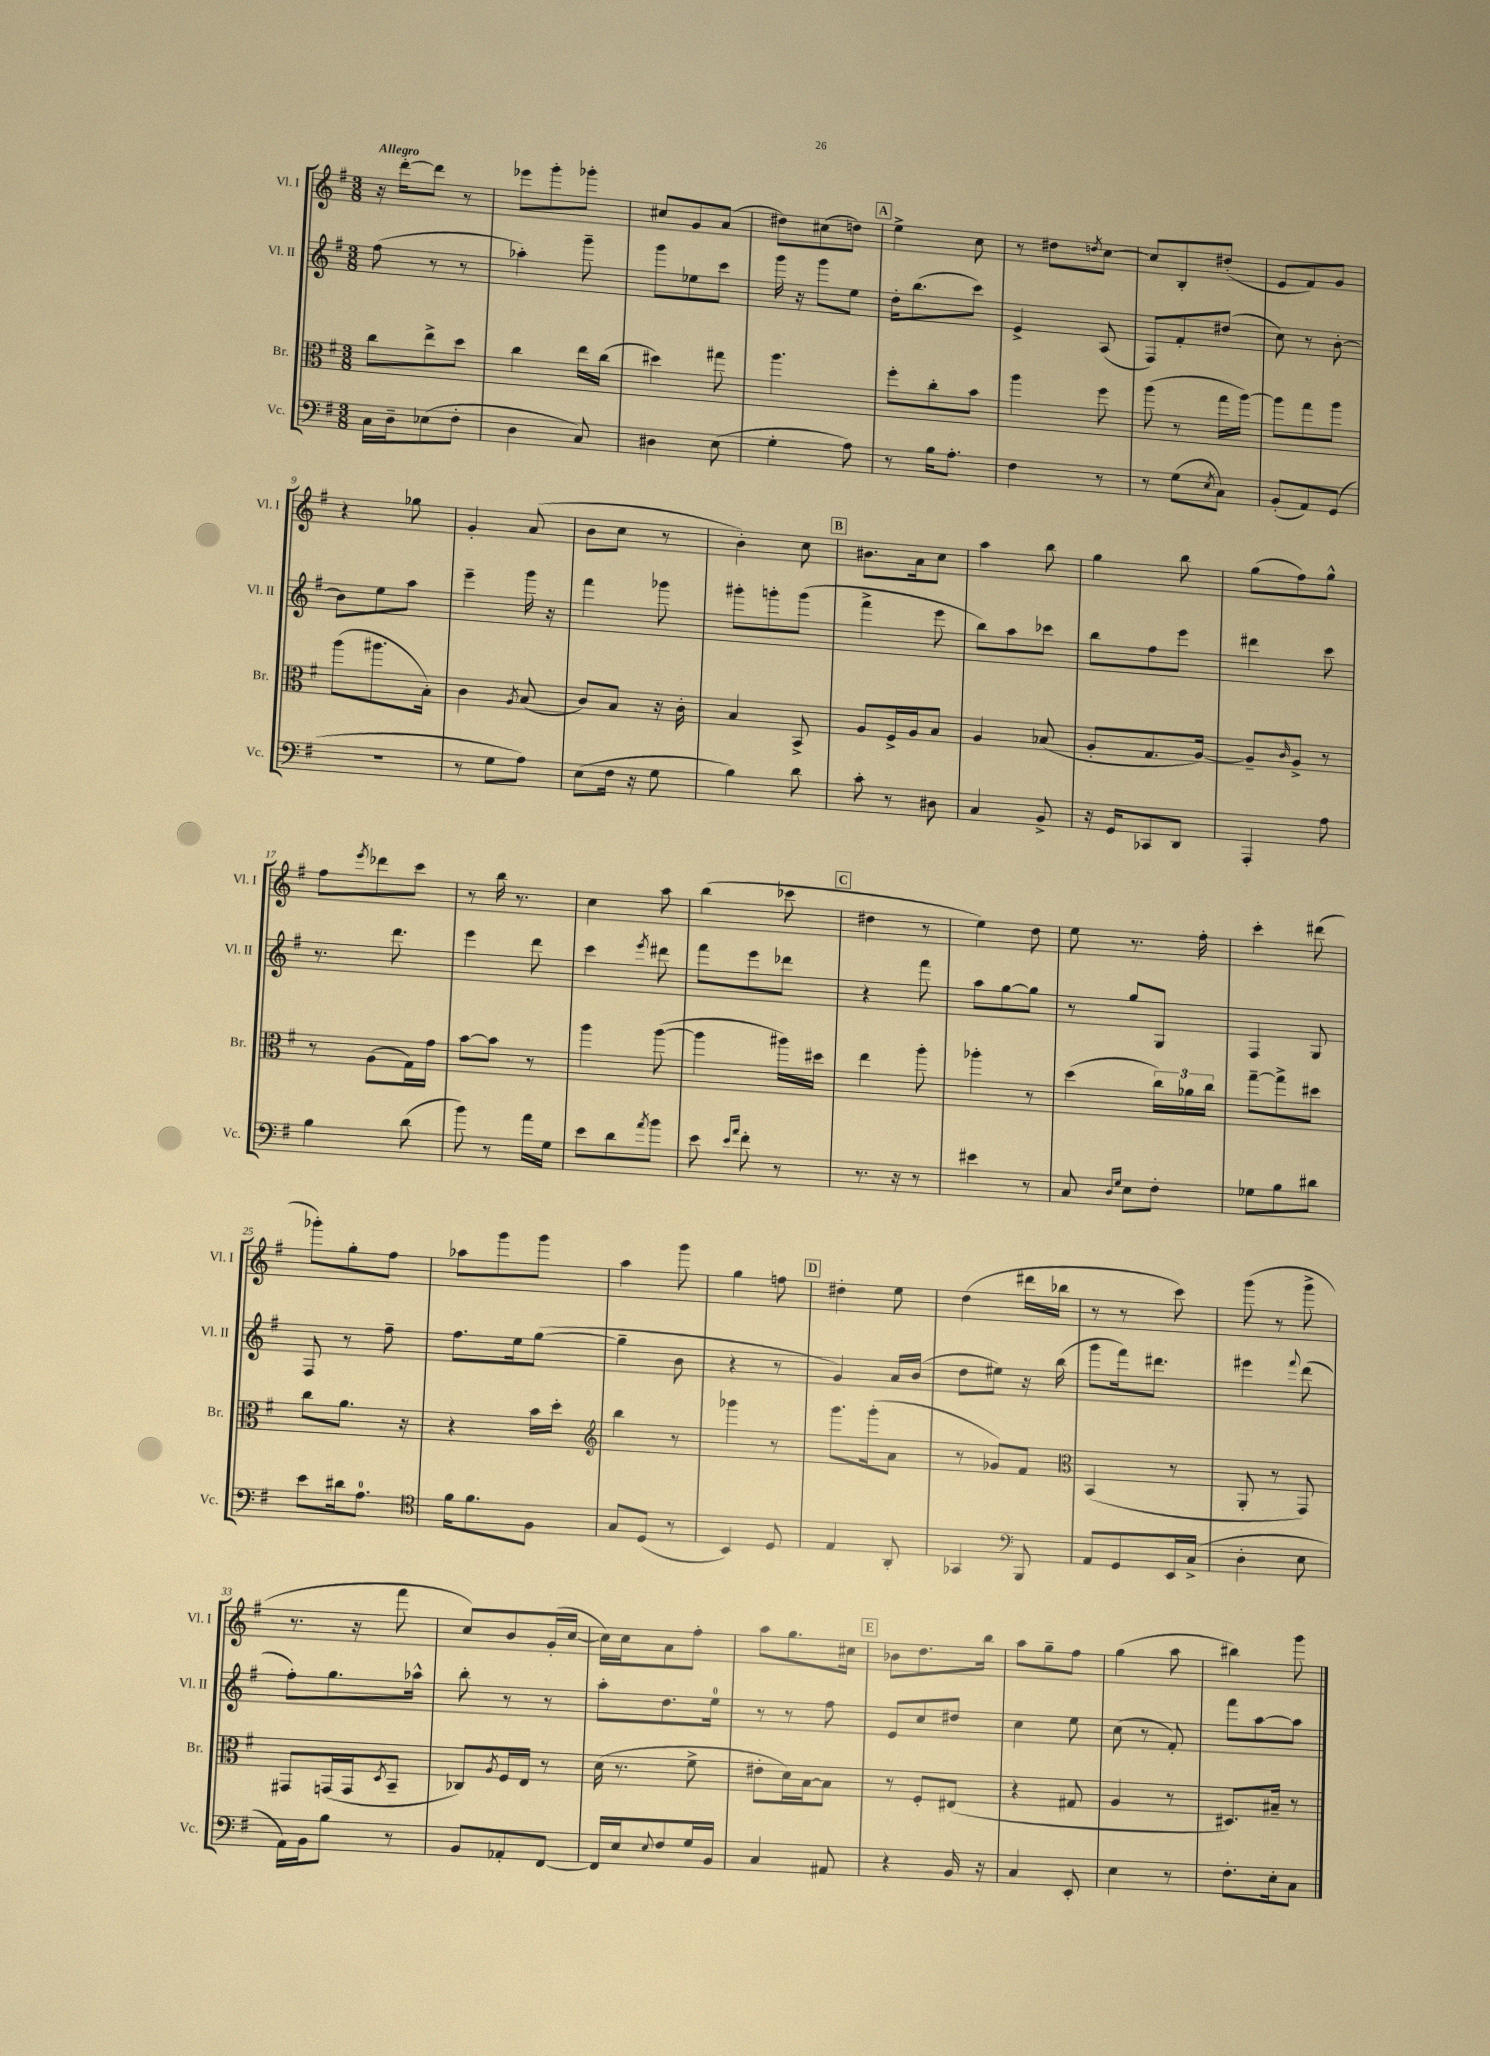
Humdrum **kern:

**kern	**kern	**kern	**kern
*part4	*part3	*part2	*part1
*staff4	*staff3	*staff2	*staff1
*I"Vc.	*I"Br.	*I"Vl. II	*I"Vl. I
*I'Vc.	*I'Br.	*I'Vl. II	*I'Vl. I
*clefF4	*clefC3	*clefG2	*clefG2
*k[f#]	*k[f#]	*k[f#]	*k[f#]
*M3/8	*M3/8	*M3/8	*M3/8
=1	=1	=1	=1
!	!	!	!LO:TX:a:B:t=Allegro
16C\LL	8cc\L	(8ff#\	16r
16D~\J	.	.	[16ddd'\KL
(8E-X\	8ee^\	8r	8ddd\J]
8F#'\J	8dd\J	8r	8r
=2	=2	=2	=2
4D\	4cc\	4aa-X'\)	8eee-X\L
.	.	.	8ggg'\
8C/)	16ee\LL	8ggg~\	8ggg-X'\J
.	(16cc\JJ	.	.
=3	=3	=3	=3
4D#X\	4dd#X\)	8ggg\L	8cc#X/L
.	.	8ee-X\	8g/
(8E\	8gg#X\	8ccc\J	(8a/J
=4	=4	=4	=4
4G'\	4.aa\	16ggg\	8dd#X\L)
.	.	16r	.
.	.	8ggg\L	(8cc#X\
8A\)	.	8ee\J	8ddn\J)
!!LO:REH:place=s1:t=A
=5	=5	=5	=5
8r	8ff#'\L	16dd'\KL	4ee^\
.	.	(8.bb\	.
16B\KL	8cc'\	.	.
8.A'\J	.	.	.
.	8b\J	8ccc\J)	8cc\
=6	=6	=6	=6
4F#\	4aa\	4e^/	8r
.	.	.	8dd#X\L
.	.	.	8qddn/
8r	8ff#\	(8A/	[8cc\J
=7	=7	=7	=7
8r	(8aa\	8F#/L)	8cc/L]
(8G\L	8r	8f#'/	8B'/
8qE/	.	.	.
8C\J)	16gg\LL	(8dd#X/J	(8dd#X'/J
.	[16aa\JJ)	.	.
=8	=8	=8	=8
(8BB'/L	8aa\L]	8cc\)	8e/L
8AA/)	8gg\	8r	8f#/)
(8GG/J	8aa\J	[8b'\	8g/J
!!LO:LB:g=z
=9	=9	=9	=9
4.r	(8aa\L	8b\L]	4r
.	8.aa#X\	8ee\	.
.	.	8aa\J	8gg-X\
.	16B'\Jk)	.	.
=10	=10	=10	=10
8r	4c\	4eee~\	4g'/
8G\L	.	.	.
.	8qA/	.	.
8A\J)	(8B/	16ggg\	(8a/
.	.	16r	.
=11	=11	=11	=11
(8E\L	8c/L)	4fff#\	8b\L
16F#\Jk	8B/J	.	8cc\J
16r	.	.	.
8G\	16r	8ggg-X\	8r
.	16c'\	.	.
=12	=12	=12	=12
4B\)	4B/	8ggg#X'\L	4b'\)
.	.	8gggn'\	.
8d\	8BB^/	(8ggg\J	8cc\
!!LO:REH:place=s1:t=B
=13	=13	=13	=13
8c'\	8A/L	4fff#^\	8.b#X\L
8r	16F#^/L	.	.
.	16A/J	.	16a\k
8D#X\	8B/J	8eee\	8cc\J
=14	=14	=14	=14
4C/	4A/	8bb\L)	4aa\
.	.	8aa\	.
8BB^/	(8B-X/	8ccc-X\J	8bb\
=15	=15	=15	=15
16r	8A'/L	8bb\L	4gg\
16GG/KL	.	.	.
8CC-X/	8.G/	8ff#\	.
8DD/J	.	8eee\J	8bb\
.	[16A/Jk)	.	.
=16	=16	=16	=16
4AAA'/	8A~/L]	4ddd#X\	(8gg\L
.	16qqc/	.	.
.	8A^/J	.	8ff#\)
8A\	8r	8ccc\	8gg^^\J
!!LO:LB:g=z
=17	=17	=17	=17
4B\	8r	8.r	8ff#\L
.	.	.	8qeee/
.	(8A\L	.	8ddd-X\
.	.	8.ddd\	.
(8d\	16G\L)	.	8ccc\J
.	16g\JJ	.	.
=18	=18	=18	=18
8b\)	[8b\L	4eee\	8r
8r	8b\J]	.	16bb\
.	.	.	8.r
16a\LL	8r	8ddd\	.
16G\JJ	.	.	.
=19	=19	=19	=19
8e\L	4aa\	4ccc\	4cc\
8d\	.	.	.
8qa/	.	8qeee/	.
8b\J	([8aa\	8ddd#X\	8aa\
=20	=20	=20	=20
8e\	4aa\]	8fff#\L	(4bb\
16qqe/LL	.	.	.
16qqa/JJ	.	.	.
8f#'\	.	8eee\	.
8r	16aa#X\LL)	8ddd-X\J	8ccc-X\
.	16dd#X\JJ	.	.
!!LO:REH:place=s1:t=C
=21	=21	=21	=21
8.r	4ee\	4r	4dd#X\
16r	.	.	.
8r	8aa'\	8fff#\	8r
=22	=22	=22	=22
4e#X\	4aa-X'\	8aa\L	4ee\)
.	.	[8gg\	.
8r	8r	8gg\J]	8dd\
=23	=23	=23	=23
8C/	(4dd\	8r	8ee\
16qqD/LL	.	.	.
16qqG/JJ	.	.	.
8E\L	.	8gg/L	8.r
8F#'\J	24cc\LL)	8G/J	.
.	24a-X\	.	.
.	.	.	16ff#'\
.	24cc\JJ	.	.
=24	=24	=24	=24
8G-X\L	[8gg~\L	4F#/	4ccc'\
8B\	8gg^\]	.	.
8d#X\J	8dd#X\J	8G/	(8ddd#X\
!!LO:LB:g=z
=25	=25	=25	=25
8e\L	8cc\L	8F#/	8ggg-X'\L)
16d#X\k	8.a\J	8r	8gg'\
8.A\J	.	.	.
.	.	8ff#~\	8ff#\J
.	16r	.	.
=26	=26	=26	=26
*clefC4	*	*	*
16f#\KL	4r	8.ff#\L	8aa-X\L
8.f#\	.	.	.
.	.	.	8ggg\
.	.	16ee\k	.
8F#\J	16b\LL	([8gg\J	8ggg\J
.	16dd'\JJ	.	.
=27	=27	=27	=27
*	*clefG2	*	*
8G/L	4bb\	4gg~\]	4aa\
(8D/J	.	.	.
8r	8r	8b\	8ggg\
=28	=28	=28	=28
4BB/)	4ggg-X\	4r	4gg\
8D/	8r	8r	8ffn\
!!LO:REH:place=s1:t=D
=29	=29	=29	=29
4E/	8.ggg\L	4g/)	4dd#X'\
.	(16ggg'\k	.	.
8AA'/	8a\J	16a/LL	8ee\
.	.	(16b/JJ	.
=30	=30	=30	=30
4GG-X/	8r	8dd\L	(4dd\
.	8g-X/L)	8ee#X\J)	.
*clefF4	*	*	*
8BBB/	8f#/J	16r	16ddd#X\LL
.	.	(16bb\	16bb-X\JJ
=31	=31	=31	=31
*	*clefC3	*	*
8AA/L	(4BB/	8ggg\L	8r
8GG/	.	16fff#\k)	8r
.	.	8.ddd#X\J	.
16EE/L	8r	.	8ccc\)
(16C^/JJ	.	.	.
=32	=32	=32	=32
4D'\	8AA'/	4eee#X\	(8ggg\
.	8r	.	8r
.	.	8qqfff#/	.
8E\	8GG/)	(8ddd\	8ggg^\
!!LO:LB:g=z
=33	=33	=33	=33
16AA\LL)	8GG#X/L	8ff#'\L)	8.r
16BB\J	.	.	.
8B\J	(16GGn/L	8.gg\	.
.	16GG/J	.	16r
.	8qD/	.	.
8r	8BB~/J	.	8fff#\
.	.	16aa-X^^\Jk	.
=34	=34	=34	=34
8BB/L	8C-X/L)	8bb'\	8cc/L)
.	8qA/	.	.
8AA-X'/	16F#/L	8r	8b/
.	16E/JJ	.	.
[8FF#/J	8r	8r	(16g'/L
.	.	.	[16cc/JJ
=35	=35	=35	=35
16FF#/LL]	(16d\	8aa'\L	16cc\LL])
16E/J	8.r	.	16cc\J
8qqE/	.	.	.
8F#/	.	8.dd\	8a\
16G/L	8f#^\	.	8ff#'\J
16BB/JJ	.	16ee\Jk	.
=36	=36	=36	=36
4C/	8e#X'\L	8r	8aa\L
.	16d\L)	8r	8.gg\
.	[16B\J	.	.
8AA#X/	8B\J]	8ff#\	.
.	.	.	16cc#X\Jk
!!LO:REH:place=s1:t=E
=37	=37	=37	=37
4r	8r	8e/L	8b-X\L
.	8F#'/L	8cc/	8.dd\
16BB/	(8E#X/J	8dd#X/J	.
16r	.	.	16bb\Jk
=38	=38	=38	=38
4C/	4r	4cc\	8aa\L
.	.	.	8gg~\
8EE'/	8G#X/	8ee\	8ff#\J
=39	=39	=39	=39
4E\	4A/	(8cc\	(4gg\
.	.	8r	.
8r	8r	8f#'/)	8aa\
=40	=40	=40	=40
8.F#'\L	8.D#X/L)	8fff#\L	4bb#X\)
.	.	[8aa\	.
16E'\k	16B#X~/Jk	.	.
8C\J	8r	8aa\J]	8ggg\
==	==	==	==
*-	*-	*-	*-
